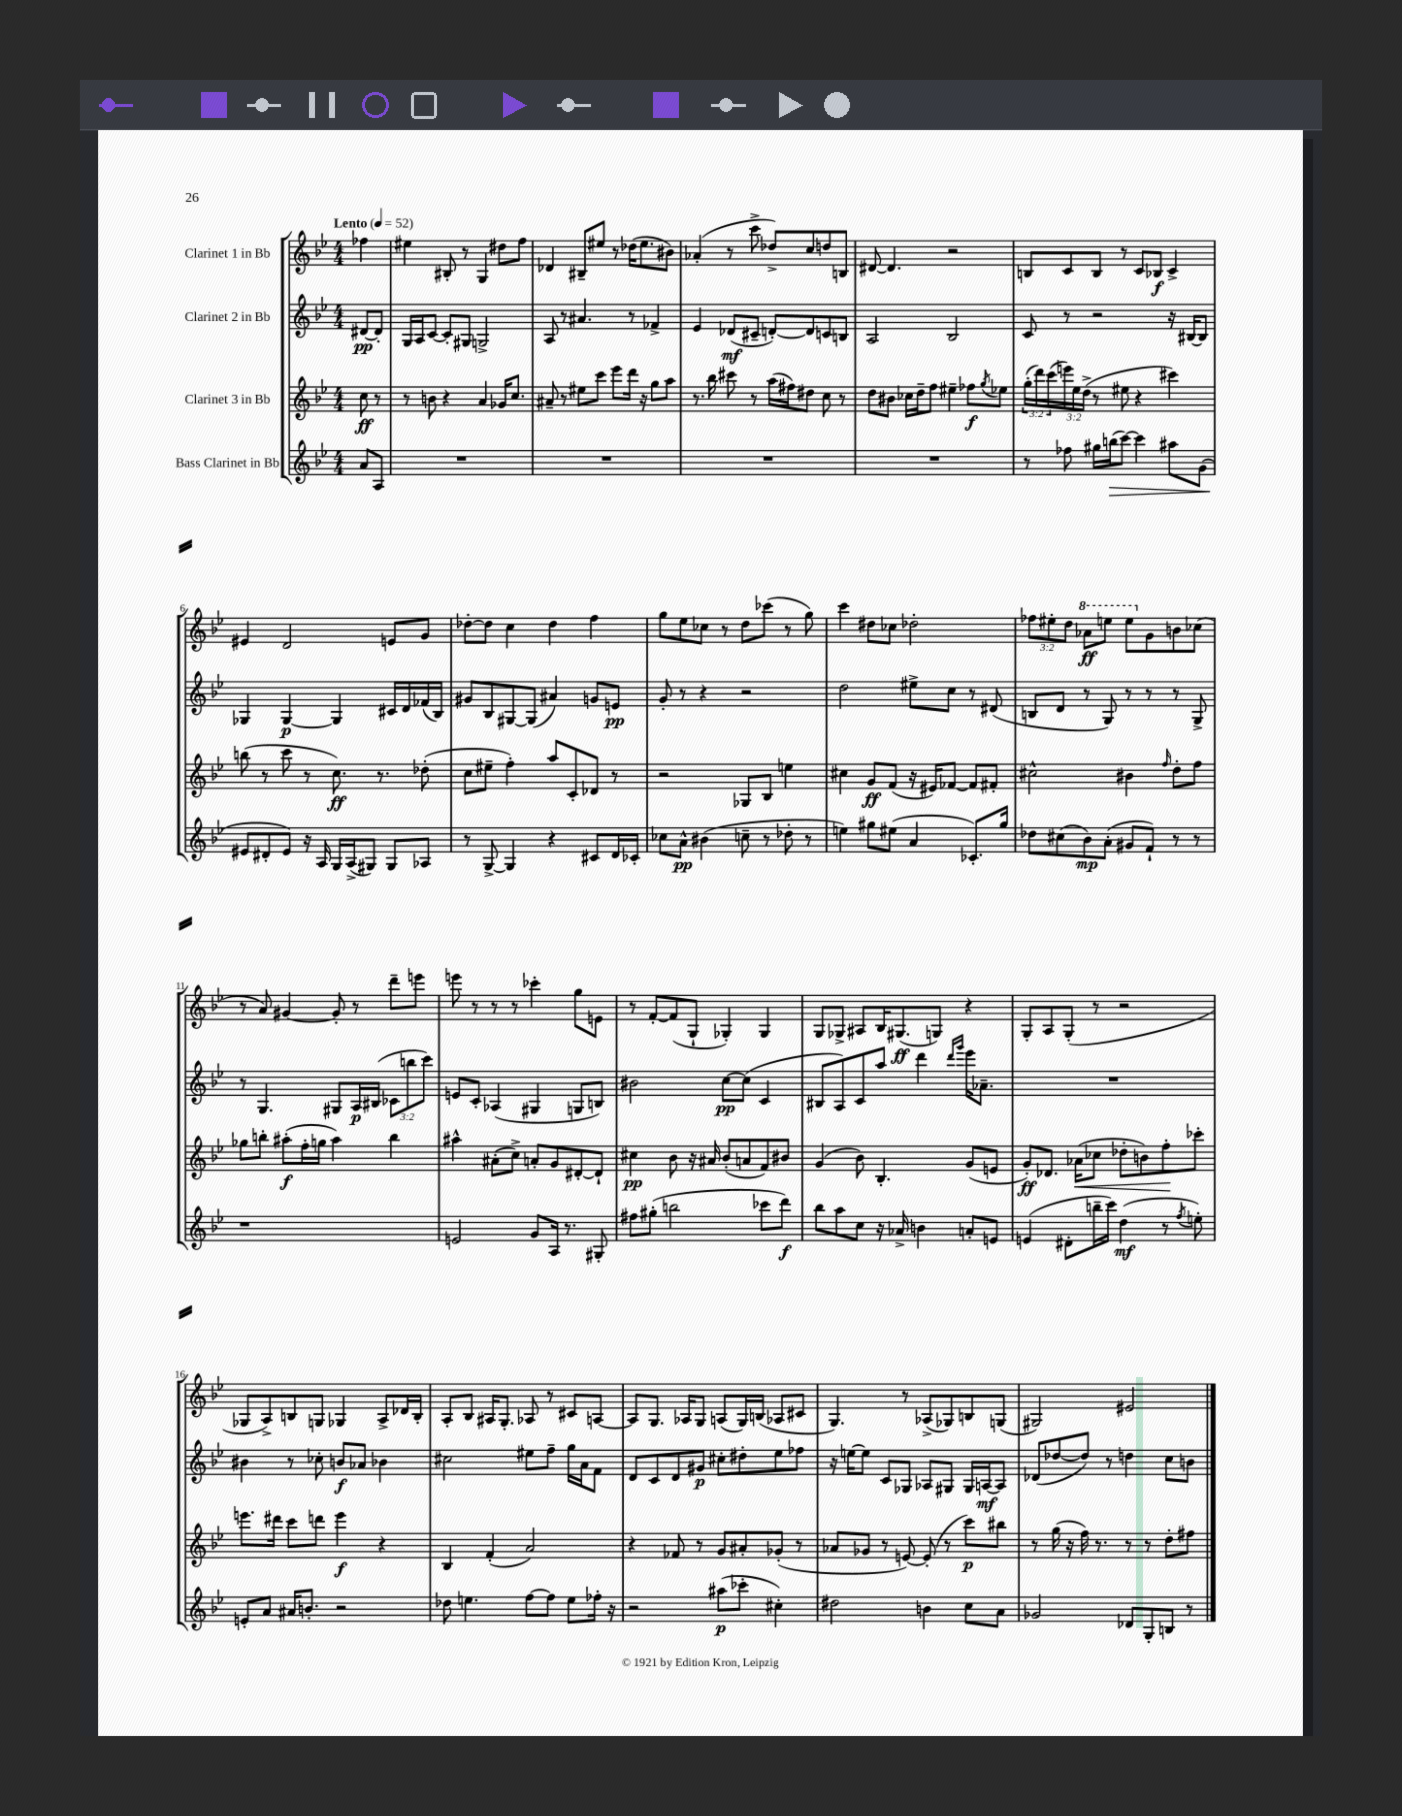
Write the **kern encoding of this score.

**kern	**dynam	**kern	**dynam	**kern	**dynam	**kern	**dynam
*part4	*part4	*part3	*part3	*part2	*part2	*part1	*part1
*staff4	*staff4	*staff3	*staff3	*staff2	*staff2	*staff1	*staff1
*I"Bass Clarinet in Bb	*	*I"Clarinet 3 in Bb	*	*I"Clarinet 2 in Bb	*	*I"Clarinet 1 in Bb	*
*clefG2	*	*clefG2	*	*clefG2	*	*clefG2	*
*k[b-e-]	*	*k[b-e-]	*	*k[b-e-]	*	*k[b-e-]	*
*M4/4	*	*M4/4	*	*M4/4	*	*M4/4	*
*MM52	*	*MM52	*	*MM52	*	*MM52	*
=	=	=	=	=	=	=	=
!	!	!	!	!	!	!LO:TX:a:B:t=Lento	!
8a/L	.	8cc\	ff	[8d#X/L	pp	4ff-X\	.
8A/J	.	8r	.	8d#'/J]	.	.	.
=1	=1	=1	=1	=1	=1	=1	=1
1r	.	8r	.	16G/LL	.	4ee#X\	.
.	.	.	.	16A/J	.	.	.
.	.	8bn\	.	[8c/J	.	.	.
.	.	4r	.	8c'/L]	.	8B#X'/	.
.	.	.	.	8G#X/J	.	8r	.
.	.	4a/	.	2Gn^/	.	4G/	.
.	.	16g-X/KL	.	.	.	8dd#X\L	.
.	.	8.cc/J	.	.	.	.	.
.	.	.	.	.	.	8ff\J	.
=2	=2	=2	=2	=2	=2	=2	=2
1r	.	8a#X~/	.	8A/	.	4d-X/	.
.	.	8r	.	8r	.	.	.
.	.	8ee#X\L	.	4.a#X/	.	8B#X~/L	.
.	.	8ccc\J	.	.	.	8ee#X/J	.
.	.	8eee-\L	.	.	.	8r	.
.	.	16ddd\Jk	.	8r	.	(16dd-X\KL	.
.	.	16r	.	.	.	8.ee#\	.
.	.	8gg\L	.	4f-X^/	.	.	.
.	.	8aa\J	.	.	.	8b#X\J)	.
=3	=3	=3	=3	=3	=3	=3	=3
1r	.	8.r	.	4e-/	.	(4a-X'/	.
.	.	16bb-\	.	.	.	.	.
.	.	8ccc#X\	.	(8d-X/L	mf	8r	.
.	.	8r	.	8c#X~/J	.	8ccc^\	.
.	.	(16aa\LL	.	[8dn'/L)	.	8dd-X^/L)	.
.	.	16ff#X\J)	.	.	.	.	.
.	.	8dd#X\J	.	8d/]	.	8cc/	.
.	.	8cc\	.	8cn/	.	8ddn/	.
.	.	8r	.	8Bn/J	.	8Bn/J	.
=4	=4	=4	=4	=4	=4	=4	=4
1r	.	8dd\L	.	2A/	.	[8d#X/	.
.	.	8b#X\J	.	.	.	4.d#/]	.
.	.	16cc-X\LL	.	.	.	.	.
.	.	16dd~\J	.	.	.	.	.
.	.	8ff\J	.	.	.	.	.
.	.	4ee#X~\	.	2B-/	.	2r	.
.	.	8ff-X\L	f	.	.	.	.
.	.	8qgg/	.	.	.	.	.
.	.	8ee-X\J	.	.	.	.	.
=5	=5	=5	=5	=5	=5	=5	=5
8r	.	(24gg'\LL	.	8c/	.	8Bn/L	.
.	.	24ddd\)	.	.	.	.	.
.	.	(24ccc\	.	.	.	.	.
8ff-X\	.	24eeen\)	.	8r	.	8c/	.
.	.	24ee-\	.	.	.	.	.
.	.	(24dd^\JJ	.	.	.	.	.
16gg#X\LL	.	8r	.	2r	.	8B/J	.
!	!LO:HP:b	!	!	!	!	!	!
(16bbn\J	>	.	.	.	.	.	.
[8ccc\J)	.	8ee#X\	.	.	.	8r	.
4ccc\]	.	4r	.	.	.	8c/L	.
.	.	.	.	.	.	8B-X/J	f
8aa#X\L	.	4ccc#X\)	.	16r	.	4c^/	.
.	.	.	.	[16B#X/KL	.	.	.
(8g\J	.	.	.	8B#/J]	.	.	.
!!LO:LB:g=z
=6	=6	=6	=6	=6	=6	=6	=6
8e#X/L	.	(8bbn\	.	4G-X/	.	4e#X/	.
8d#X'/	]	8r	.	.	.	.	.
8e#/J)	.	8ccc\	.	[4G-/	p	2d/	.
16r	.	8r	.	.	.	.	.
16A/	.	.	.	.	.	.	.
16G/LL	.	8.cc\)	ff	4G-/]	.	.	.
(16A^/J	.	.	.	.	.	.	.
8G#X/J)	.	.	.	.	.	.	.
.	.	8.r	.	.	.	.	.
8G#/L	.	.	.	16c#X/LL	.	8en/L	.
.	.	.	.	16d/	.	.	.
8A-X/J	.	(8dd-X'\	.	(16f-X/	.	8g/J	.
.	.	.	.	16B-/JJ)	.	.	.
=7	=7	=7	=7	=7	=7	=7	=7
8r	.	8cc\L	.	8g#X/L	.	[8dd-X'\L	.
[8G^/	.	8ee#X~\J	.	8B-/	.	8dd-\J]	.
4G/]	.	4ff'\)	.	[8G#X/	.	4cc\	.
.	.	.	.	(8G#/J]	.	.	.
4r	.	8aa/L	.	4a#X/)	.	4dd-\	.
.	.	8c'/	.	.	.	.	.
8c#X/L	.	8d-X/J	.	8gn/L	.	4ff\	.
16d/L	.	8r	.	8en/J	pp	.	.
16c-X'/JJ	.	.	.	.	.	.	.
=8	=8	=8	=8	=8	=8	=8	=8
8cc-X\L	.	2r	.	8g'/	.	8gg\L	.
8a^^\J	pp	.	.	8r	.	8ee-\	.
(4b#X\	.	.	.	4r	.	8cc-X\J	.
.	.	.	.	.	.	8r	.
8ccn~\	.	8G-X/L	.	2r	.	8dd\L	.
8r	.	8B-/J	.	.	.	(8ccc-X\J	.
8dd-X'\	.	4een\	.	.	.	8r	.
8r	.	.	.	.	.	8gg\)	.
=9	=9	=9	=9	=9	=9	=9	=9
4een\)	.	4cc#X\	.	2dd\	.	4ccc\	.
8gg#X\L	.	8g/L	ff	.	.	8dd#X\L	.
(8ee#X\J	.	(8f/J	.	.	.	8cc-X\J	.
4a/	.	16r	.	8ee#X^\L	.	2dd-X'\	.
.	.	16e#X/KL)	.	.	.	.	.
.	.	[8f-X/J	.	8cc\J	.	.	.
8.c-X'/L)	.	8f-/L]	.	8r	.	.	.
.	.	8f#X'/J	.	(8d#X/	.	.	.
16gg#/Jk	.	.	.	.	.	.	.
=10	=10	=10	=10	=10	=10	=10	=10
8dd-X\L	.	2cc#X^^\	.	8Bn/L	.	12ff-X\L	.
.	.	.	.	.	.	12ee#X'\	.
(8cc#X\	.	.	.	8d/J	.	.	.
.	.	.	.	.	.	12dd\J	.
*	*	*	*	*	*	*8va	*
8b-\)	mp	.	.	8r	.	8aa-X\L	ff
(8a'\J	.	.	.	8G/)	.	8eeen\J	.
8g#X/L	.	4b#X\	.	8r	.	8eee\L	.
*	*	*	*	*	*	*X8va	*
8f`/J)	.	.	.	8r	.	8g\	.
.	.	16qqff/	.	.	.	.	.
8r	.	8dd'\L	.	8r	.	8bn\	.
8r	.	8ff\J	.	8G^/	.	(8cc-X\J	.
!!LO:LB:g=z
=11	=11	=11	=11	=11	=11	=11	=11
1r	.	8gg-X\L	.	8r	.	8r	.
.	.	8bbn'\J	.	4.G/	.	8a/)	.
.	.	(8aa#X'\L	f	.	.	[4g#X/	.
.	.	16ff'\L	.	.	.	.	.
.	.	16ggn\JJ	.	.	.	.	.
.	.	4aa#\)	.	8G#X/L	.	8g#'/]	.
.	.	.	.	16A/L	p	8r	.
.	.	.	.	(16B#X/JJ	.	.	.
.	.	4bb\	.	12c-X\L	.	8ddd~\L	.
.	.	.	.	12bbn\	.	.	.
.	.	.	.	.	.	8eeen\J	.
.	.	.	.	12ccc\J)	.	.	.
=12	=12	=12	=12	=12	=12	=12	=12
2en/	.	4aa#X^^\	.	8en/L	.	8eeen\	.
.	.	.	.	8c'/J	.	8r	.
.	.	(8a#X'\L	.	(4A-X/	.	8r	.
.	.	8cc^\J)	.	.	.	8r	.
8g/L	.	8an'/L	.	4G#X/	.	4ccc-X'\	.
16A/Jk	.	8g/	.	.	.	.	.
8.r	.	.	.	.	.	.	.
.	.	[8d#X'/	.	8Gn/L	.	8gg\L	.
8G#X'/	.	8d#`/J]	.	8Bn/J)	.	8en\J	.
=13	=13	=13	=13	=13	=13	=13	=13
8ff#X\L	.	4cc#X\	pp	2b#X\	.	8r	.
(8gg#X'\J	.	.	.	.	.	[8f'/L	.
2bbn\	.	8b-\	.	.	.	(8f/]	.
.	.	16r	.	.	.	8G`/J	.
.	.	16a#X/	.	.	.	.	.
.	.	(8b-'/L	.	[8cc\L	pp	4G-X'/)	.
.	.	8an/	.	(8cc\J]	.	.	.
8ccc-X\L	.	8f/)	.	4c/	.	4G-/	.
8ddd\J)	f	8b#X/J	.	.	.	.	.
=14	=14	=14	=14	=14	=14	=14	=14
8bb-\L	.	(4g/	.	8B#X/L	.	8G/L	.
8aa\	.	.	.	8A/)	.	8G-X^/J	.
8cc\J	.	8b-\)	.	8c/	.	8A#X/L	.
16r	.	4.B-'/	.	8aa/J	.	16B-/K	.
16a-X^/	.	.	.	.	.	(8.G#X/	ff
4bn\	.	.	.	4ddd\	.	.	.
.	.	.	.	.	.	8Gn/J)	.
.	.	.	.	16qqddd/LL	.	.	.
.	.	.	.	16qqggg/JJ	.	.	.
8an'/L	.	(8g/L	.	16eee-\KL	.	4r	.
.	.	.	.	8.a-X~\J	.	.	.
8en/J	.	8en/J	.	.	.	.	.
=15	=15	=15	=15	=15	=15	=15	=15
(4en/	.	8g'/L)	ff	1r	.	8G'/L	.
.	.	8.d-X/J	.	.	.	8A/	.
8d#X'\L	.	.	.	.	.	(8G'/J	.
!	!	!	!LO:HP:b	!	!	!	!
.	.	(16a-X\KL	<	.	.	.	.
16bbn~\L	.	8cc-X\J	.	.	.	8r	.
16ccc\JJ)	.	.	.	.	.	.	.
(4dd\	mf	8dd-X'\L	.	.	.	2r	.
.	.	8bn\)	.	.	.	.	.
8r	.	8ff'\	.	.	.	.	.
8qff/	.	.	.	.	.	.	.
8een'\)	.	8ccc-X'\J	[	.	.	.	.
!!LO:LB:g=z
=16	=16	=16	=16	=16	=16	=16	=16
8en'/L	.	8.eeen\L	.	4b#X\	.	8G-X/L	.
8a/J	.	.	.	.	.	8A^/)	.
.	.	16ddd#X\Jk	.	.	.	.	.
16a#X/KL	.	8ccc\L	.	8r	.	8Bn/	.
8.bn'/J	.	.	.	.	.	.	.
.	.	8dddn\J	.	8cc-X'\	.	8Gn/J	.
2r	.	4eee\	f	8bn/L	f	4G-X/	.
.	.	.	.	8a-X/J	.	.	.
.	.	4r	.	4b-X\	.	8A^/L	.
.	.	.	.	.	.	16d-X/L	.
.	.	.	.	.	.	16B'/JJ	.
=17	=17	=17	=17	=17	=17	=17	=17
8dd-X\	.	4B-/	.	2cc#X\	.	8A'/L	.
4.een\	.	.	.	.	.	8B-/J	.
.	.	(4f'/	.	.	.	16A#X/KL	.
.	.	.	.	.	.	8.G'/J	.
[8ff\L	.	2a/)	.	8ee#X\L	.	8A-X/	.
8ff\J]	.	.	.	8ff~\J	.	8r	.
8ee\L	.	.	.	16gg\LL	.	8c#X/L	.
.	.	.	.	16a\J	.	.	.
16ff-X'\Jk	.	.	.	8f\J	.	[8An/J	.
16r	.	.	.	.	.	.	.
=18	=18	=18	=18	=18	=18	=18	=18
2r	.	4r	.	8d/L	.	8A/L]	.
.	.	.	.	8c/	.	8.G/J	.
.	.	8f-X/	.	8d/	.	.	.
.	.	.	.	.	.	16A-X/KL	.
.	.	8r	.	8g#X/J	p	8G/J	.
(8aa#X\L	p	8g/L	.	8cc#X'\L	.	(8An/L	.
8ccc-X'\J	.	8a#X'/	.	8dd#X'\	.	16G/L)	.
.	.	.	.	.	.	(16Bn/JJ	.
4cc#X'\)	.	(8g-X'/J	.	8ee-\	.	8A-X/L	.
.	.	8r	.	8ff-X\J	.	8c#X/J	.
=19	=19	=19	=19	=19	=19	=19	=19
2dd#X\	.	8a-X/L	.	16r	.	4.G/)	.
.	.	.	.	[16een\KL	.	.	.
.	.	8g-X/J	.	8ee\J]	.	.	.
.	.	8r	.	8c/L	.	.	.
.	.	[8en/)	.	8G-X/J	.	8r	.
4bn\	.	(8e'/]	.	8A-X/L	.	(8A-X^/L	.
.	.	8r	.	8G#X/J	.	8G-X/)	.
8cc\L	.	8ccc\L)	p	16G#/LL	.	8Bn/	.
.	.	.	.	[16An/J	mf	.	.
8a\J	.	8bb#X\J	.	8A/J]	.	(8Gn/J	.
=20	=20	=20	=20	=20	=20	=20	=20
2g-X/	.	8r	.	(8d-X/L	.	2G#X/)	.
.	.	(16gg\	.	[8dd-X/	.	.	.
.	.	16r	.	.	.	.	.
.	.	16ff\)	.	8dd-/J])	.	.	.
.	.	8.r	.	.	.	.	.
.	.	.	.	8r	.	.	.
8d-X/L	.	8r	.	4ddn\	.	2e#X/	.
8G'/	.	8r	.	.	.	.	.
8Bn/J	.	8dd'\L	.	8cc\L	.	.	.
8r	.	8ff#X\J	.	8bn\J	.	.	.
==	==	==	==	==	==	==	==
*-	*-	*-	*-	*-	*-	*-	*-
